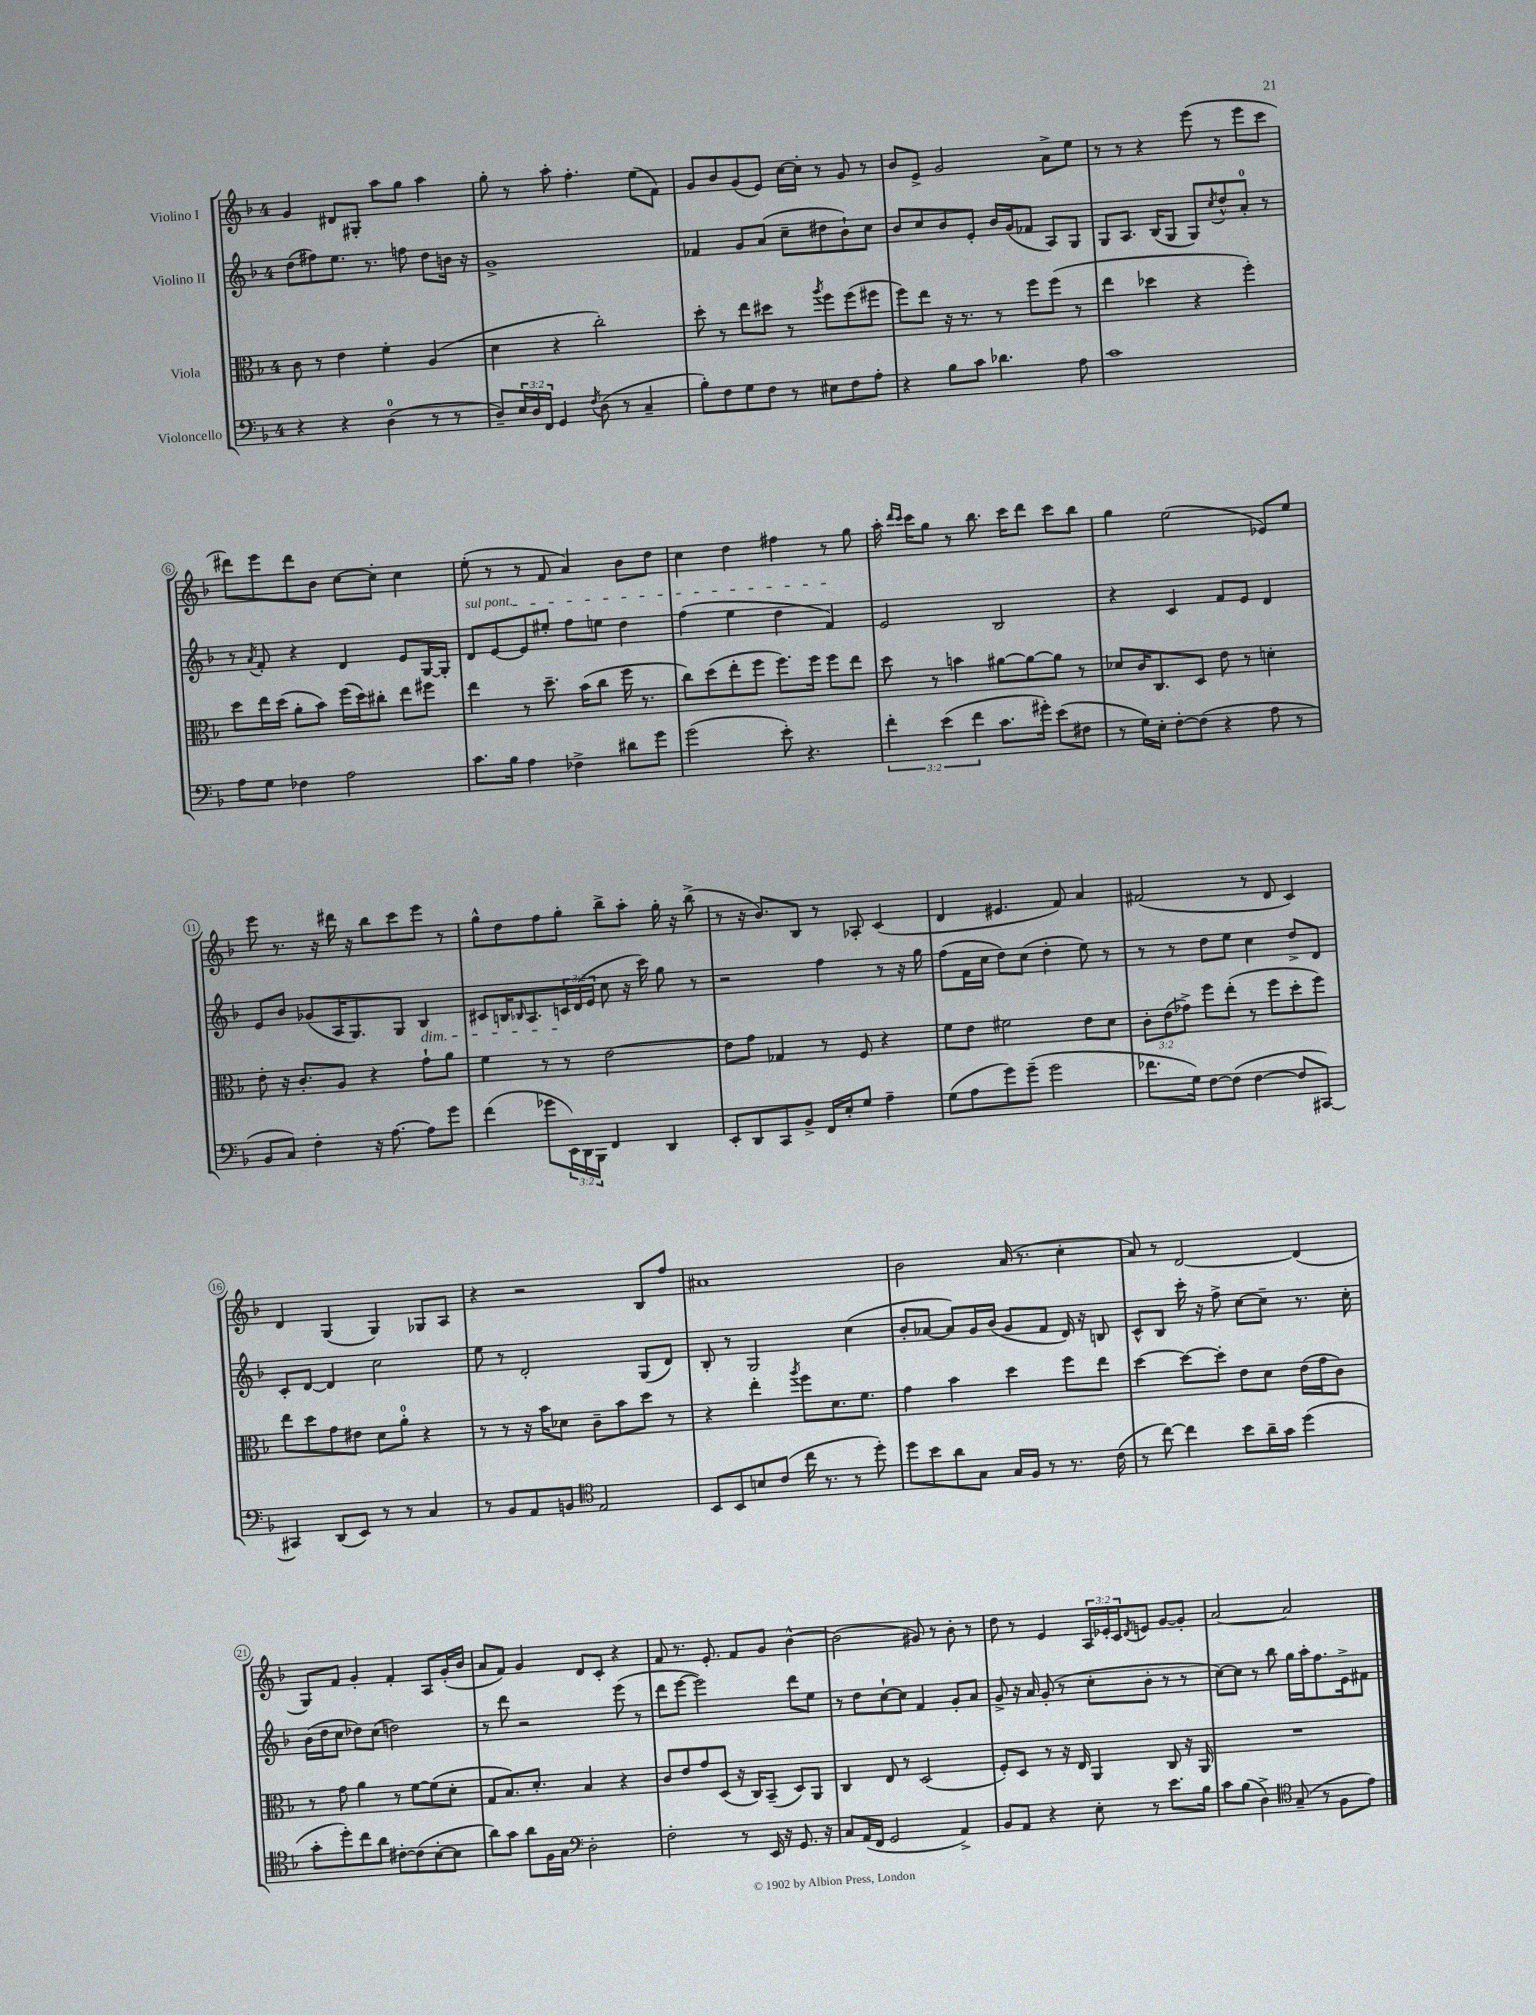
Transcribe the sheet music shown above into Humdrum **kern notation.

**kern	**kern	**kern	**kern
*staff4	*staff3	*staff2	*staff1
*clefF4	*clefC3	*clefG2	*clefG2
*k[b-]	*k[b-]	*k[b-]	*k[b-]
*M4/4	*M4/4	*M4/4	*M4/4
4r	8c	(8dd	4g
.	8r	8ff#)	.
4r	4e	8.ee	8d#
.	.	.	8G#'
.	.	8.r	.
(4D	4f'	.	8aa
.	.	8ff	8gg
8r	(4A	8dd	4aa
8r	.	16b	.
.	.	16r	.
=	=	=	=
8D~)	4d	1g^	8gg'
24E	.	.	8r
24D	.	.	.
24FF	.	.	.
4GG	4r	.	8aa'
.	.	.	4.ff'
8qF	.	.	.
(8D	2cc')	.	.
8r	.	.	.
4C~	.	.	(8ee
.	.	.	8f)
=	=	=	=
8B-')	8dd'	4f-	8g
8F	8r	.	8b-
8G	8ee	8g	(8g
8F	8dd#	(8a	8e)
8r	8r	8cc~	[16cc
.	.	.	16cc']
.	8qaa	.	.
8E#	8ff	8dd#	8r
8F	(8ff	8b-`)	8g
8A'	8ff#	8cc	8r
=	=	=	=
4r	8ff)	8b-	8b-
.	8ee	8cc	8e^
8B-	16r	8b-	2g
.	8.r	.	.
8c	.	8e'	.
4.d-	8r	16b-	.
.	.	(16g	.
.	8ff	8f-	.
.	(8ff	8A)	8a^
8A	8r	8G	8ee
=	=	=	=
1c	4ee	8G	8r
.	.	8.A	8r
.	4dd-	.	4r
.	.	(16B-	.
.	.	8G	.
.	4r	8G)	(8eee
.	.	8qcc	.
.	.	8dd^^	8r
.	4ff')	8a'	8eee
.	.	8r	8ccc
=	=	=	=
8A	8dd	8r	8ddd#)
.	.	8qa	.
8G	16ee	8f'	8eee
.	(16dd	.	.
4F-	8a'	4r	8ddd#
.	8b-)	.	8b-
2A	(16ff	4d	[8cc
.	16dd)	.	.
.	8cc#'	.	8cc']
.	8ee	8e	4cc
.	8ff#	[16G	.
.	.	16G']	.
=	=	=	=
8.c	4ee	8d	(8ee'
.	.	[8e	8r
16B-	.	.	.
4A	8r	8e]	8r
.	8.dd~	8ee#'	8f
4F-^	.	8ff	4a)
.	(16b-	.	.
.	8cc	8ee	.
8d#	16ff	4dd	8b-
.	8.r	.	.
8g	.	.	8dd
=	=	=	=
(2g	8cc)	(4ff	4cc
.	(8dd	.	.
.	8ee'	4ee	4dd
.	8ff	.	.
8e')	8.ff)	4dd	4ff#
4.r	.	.	.
.	16ff	.	.
.	8ff	4f)	8r
.	8ee	.	8gg
=	=	=	=
6f'	8dd	2e	16aa'
.	.	.	16qqddd
.	.	.	16qqccc
.	.	.	16ccc
.	8r	.	8gg
(6e	.	.	.
.	4b	.	8r
6f	.	.	.
.	.	.	8.bb-
8.c	[8a#	2B-	.
.	.	.	16ccc
.	8a#_	.	8ddd
16g#')	.	.	.
(8e	8a#]	.	8ccc
8F#	8r	.	8bb-
=	=	=	=
8r	8d-	4r	4gg
16G)	16c	.	.
16E'	8.C	.	.
[8F'	.	4c	(2ee
(8F]	8D	.	.
4r	8e	8f	.
.	8r	8e	.
8A	4d'	4d	8e-)
8r	.	.	8ee
=	=	=	=
8BB-	8e'	8e	8eee
8C)	16r	8b-	8.r
.	8.c'	.	.
4F'	.	(8g-	.
.	.	.	16r
.	8A	16A	16ddd#
.	.	8.G)	16r
16r	4r	.	8bb-
[8.A	.	.	.
.	.	8G	8ccc
8A]	8g`	4B-	8eee
8g	8a	.	8r
=	=	=	=
(4f	4f	8c#	8gg^^
.	.	16B	8dd
.	.	16qqB-	.
.	.	8.A	.
8g-	8r	.	8ff
24EE)	8r	24c	8gg'
24DD	.	(24d	.
24BBB-	.	24e	.
4FF	[2e	8cc	8bb-^
.	.	16r	8aa'
.	.	16ccc)	.
4DD	.	8gg	16gg'
.	.	.	16r
.	.	8r	(8bb-^
=	=	=	=
8EE'	8e]	2r	8r
8DD	8g	.	16r
.	.	.	8.b-)
8CC	4G-	.	.
8BB-^	.	.	8B-
16FF	8r	4ff	8r
16E'	.	.	.
8G	8F	.	8A-'
4A~	4r	8r	(4c
.	.	16r	.
.	.	16gg	.
=	=	=	=
(8G	8f	(8ff	4d
8A	8e	16f	.
.	.	16cc	.
8g)	2f#	8dd)	4.e#
(8g~	.	(8cc	.
2g	.	4dd'	.
.	.	.	8f)
.	8e	8ee)	4a
.	8d	8r	.
=	=	=	=
8.f-	12c'	8r	(2f#
.	(12e	.	.
.	.	8r	.
.	12g-^)	.	.
16G)	.	.	.
[8F	8ff	8dd	.
(8F]	(8ee'	8ee	.
[4F	8r	4cc	8r
.	8ff	.	8d
8F]	8dd'	8dd^	4c)
[8CC#)	8ff)	8d	.
=	=	=	=
4CC#]	8ee	8c'	4d
.	8dd	[8d	.
(8DD	8g	4d]	(4G
8EE)	8e#	.	.
8r	8d	2cc	4G)
8r	8a'	.	.
4C	4r	.	8G-
.	.	.	8A
=	=	=	=
8r	8r	8ee	4r
8BB-	8r	8r	.
8AA	16r	2d'	2r
.	16b-	.	.
8BB	8d-	.	.
*clefC4	*	*	*
2E	8c~	.	.
.	8b-	.	.
.	8dd	(8G	8B-
.	8r	8d)	8ff
=	=	=	=
8BB-	4r	8B-'	1a#
8BB-	.	8r	.
8B	4ee'	2G	.
(8c	.	.	.
.	8qaa	.	.
16cc	8ff	.	.
8.r	.	.	.
.	8.d	.	.
8r	.	(4cc	.
.	8.f	.	.
8dd')	.	.	.
=	=	=	=
8dd	4g	8b-'	2b-
8b-	.	[8a-	.
8a	4b-	8a-])	.
8G	.	16g	.
.	.	(16b-	.
16G	4dd	8g	(16a
16F	.	.	8.r
8r	.	8f	.
8.r	8ff	16d)	4cc'
.	.	16r	.
.	8ee	8B	.
(16c	.	.	.
=	=	=	=
8r	[4dd	8c^^	8a)
[8cc)	.	8B-	8r
4cc]	8dd_	16ccc'	[2d
.	.	16r	.
.	8dd']	8ff^	.
8b-	8e	[8cc	.
16a~	8d	8cc~]	.
16g	.	.	.
(4dd	(16e	8.r	(4d]
.	16g	.	.
.	8c)	.	.
.	.	16cc'	.
=	=	=	=
8g'	8r	(16b-	8G)
.	.	16dd	.
8dd')	8g	8cc	8f
8cc	4a	8dd-)	4g'
8a	.	(8cc	.
[8c#'	8r	2dd)	4f'
(8c#]	[8f	.	.
[8B-'	(8f]	.	8A
8B-]	8d'	.	(16g'
.	.	.	16b-
=	=	=	=
8a)	8G	8r	8a
8g	8.B-)	8ddd	8f)
8a	.	2r	4g
.	8.d'	.	.
16F	.	.	.
16G	.	.	.
*clefF4	*	*	*
2D'	4B-	.	8d
.	.	.	8c'
.	4r	(8eee	4r
.	.	8r	.
=	=	=	=
2F'	8c	8ddd	8f
.	8e	[8eee	8.r
.	8g	2eee])	.
.	.	.	8.e'
.	(8D	.	.
8r	16r	.	8f
.	16C)	.	.
16EE	(8BB-~	.	8g
16r	.	.	.
8.GG	8D)	8ddd	[4b-^^
.	8AA	8ee	.
16r	.	.	.
=	=	=	=
8C	4C	8r	(2b-]
(16AA	.	8dd	.
16FF	.	.	.
2GG	8E	[8cc`	.
.	8r	8cc]	.
.	(2D	4f	8g#)
.	.	.	8r
4AA^)	.	8g'	8b-'
.	.	8a	8r
=	=	=	=
8BB-	8F')	8g^	8dd
8AA	8D	16r	8r
.	.	16a	.
4r	8r	(8g'	4e
.	16r	8r	.
.	16E	.	.
8E'	4AA	8cc'	24A
.	.	.	24e-'
.	.	.	24c
.	.	.	8qd
8r	.	8b-'	8e
8.e	8C	8r	[8g
.	16r	8r	8g']
16B-	16AA	.	.
=	=	=	=
8c	1r	[8cc)	[2a
(8B-	.	8cc]	.
4D^)	.	8r	.
.	.	8bb-	.
*clefC4	*	*	*
(8G~	.	16gg	2a]
.	.	16aa'	.
8r	.	8.ff	.
8F	.	.	.
.	.	16e^	.
8e)	.	8f#	.
==	==	==	==
*-	*-	*-	*-
